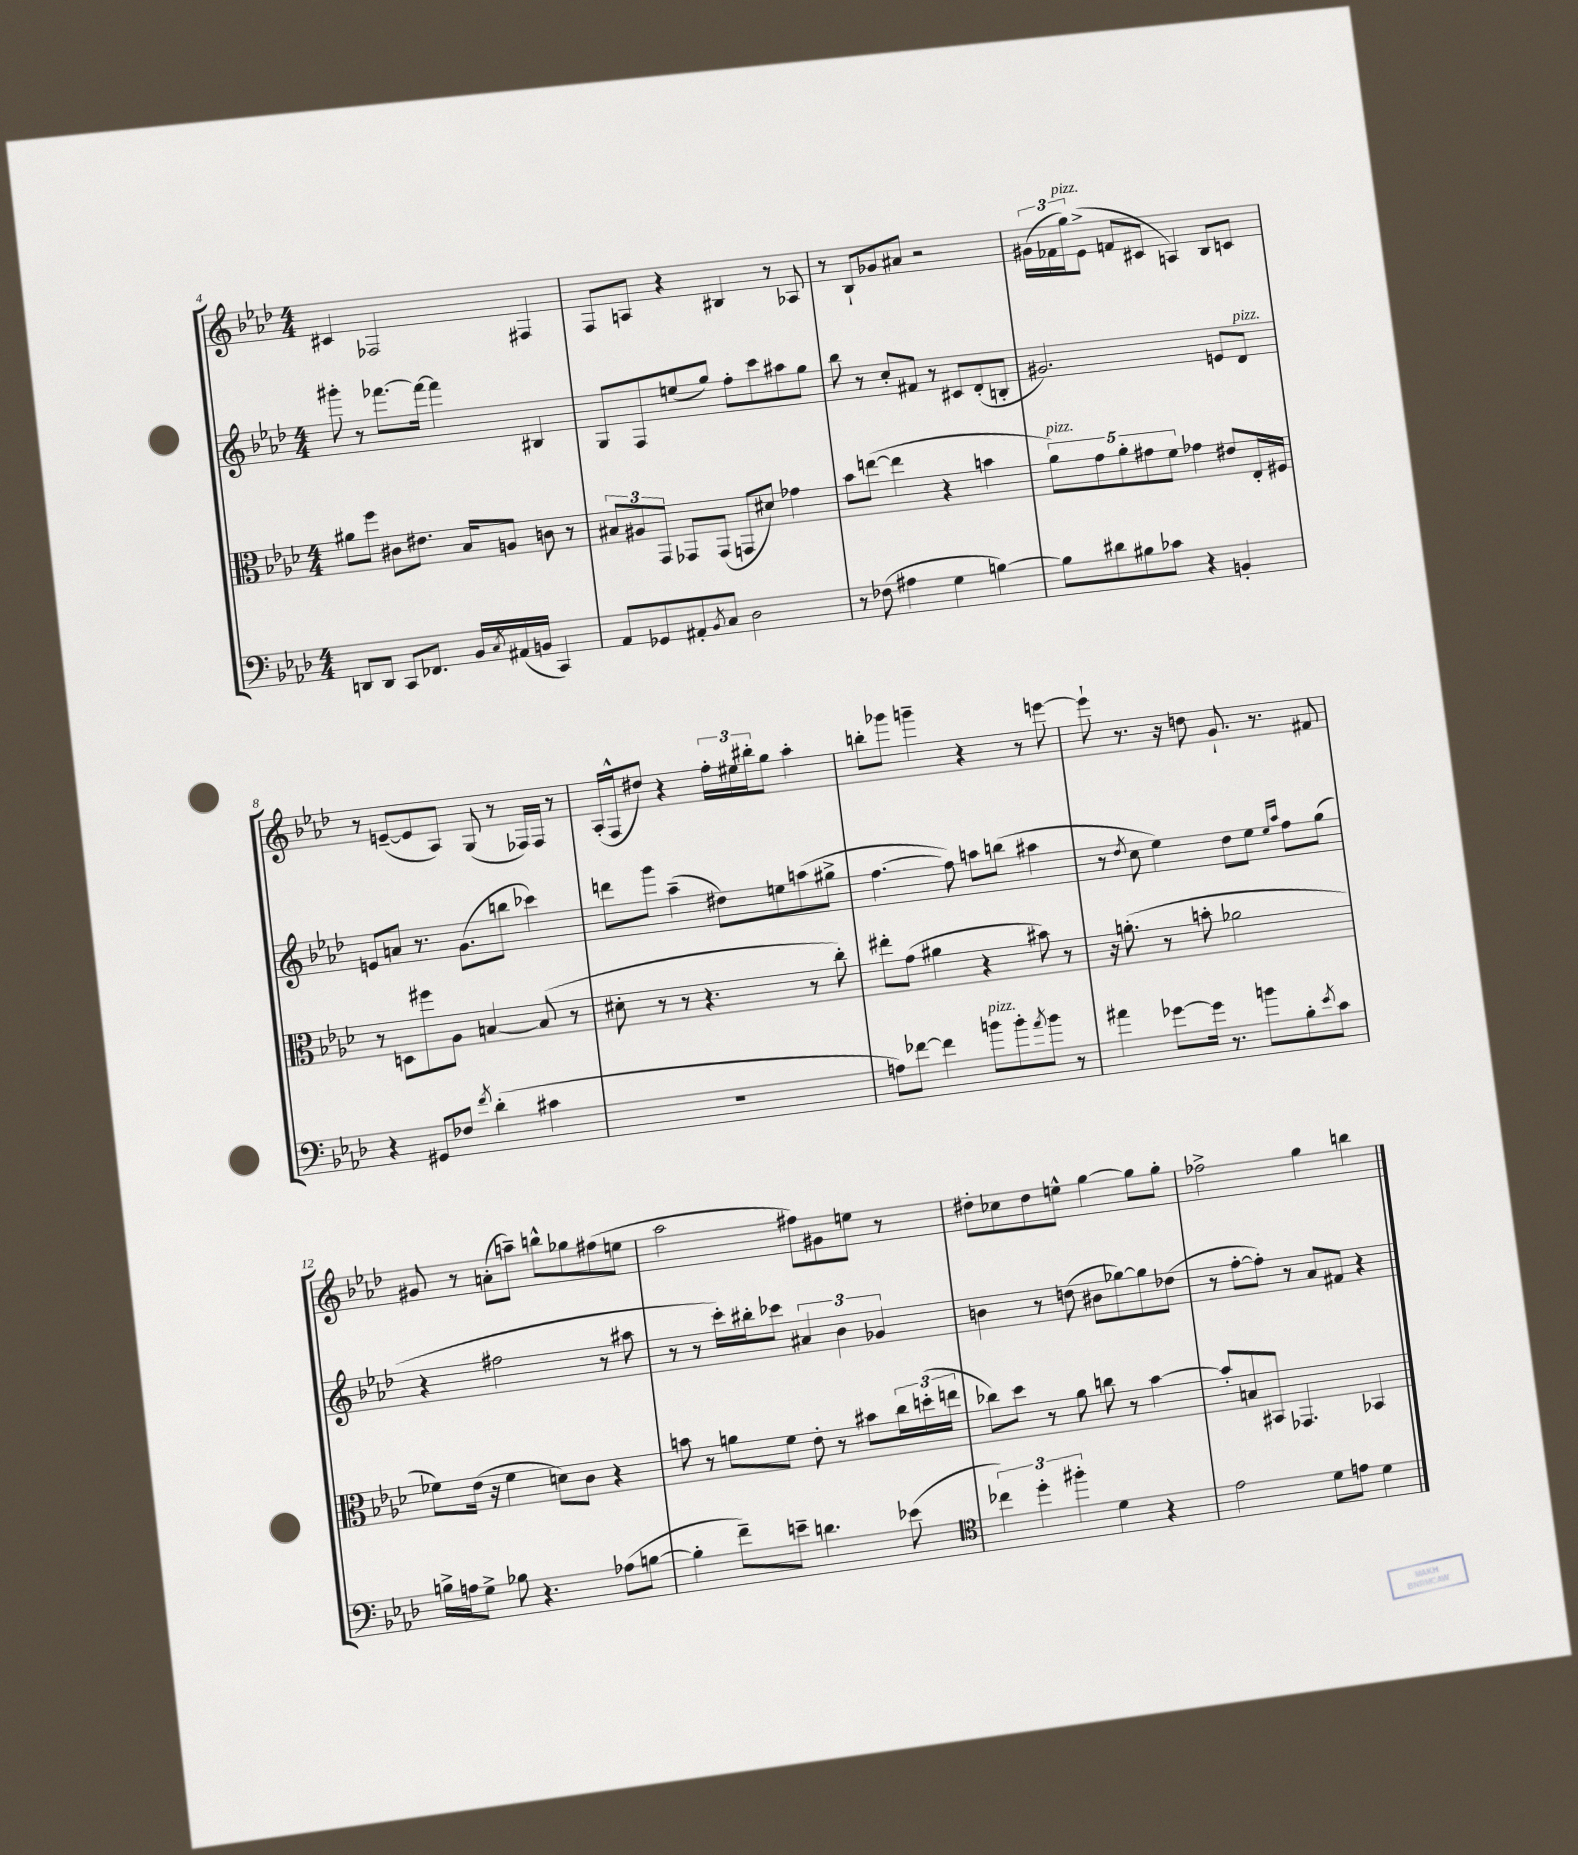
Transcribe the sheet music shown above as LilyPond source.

<<
\new StaffGroup <<
\new Staff = "s0" {
    \clef treble \key aes \major \numericTimeSignature \time 4/4
    cis'4 fes2 fis4 |
    f8 a8 r4 bis4 r8 aes8 |
    r8 bes8-! ges'8 ais'8 r2 |
    \tuplet 3/2 { gis'16( fes'16 g''16^\markup { \italic "pizz." }) } ees'8->( f'8 cis'8 a4) bes8 c'8 |
    r8 e'8~--( e'8 aes8) g8( r8 fes16) fes16 r8 |
    aes16-.( f16-^ dis''8) r4 \tuplet 3/2 { f''16-. eis''16 bis''16-. } g''8 aes''4-. |
    b''8-. ges'''8 g'''4-- r4 r8 e'''8~ |
    e'''8-! r8. r16 d''8 g'8.-! r8. fis'8 |
    gis'8 r8 a'8-.( a''8--) b''8-^ ges''8 fis''8( e''8 |
    aes''2 fis''8) gis'8 e''8 r8 |
    dis''8-. ces''8 dis''8 e''8-^ g''4~ g''8 g''8-. |
    fes''2-> g''4 b''4 \bar "|." |
}
\new Staff = "s1" {
    \clef treble \key aes \major \numericTimeSignature \time 4/4
    gis'''8-. r8 fes'''8.~ fes'''16~ fes'''4 bis4 |
    g8 f8 e''8( g''8) f''8-. c'''8 ais''8 g''8 |
    bes''8 r8 c''8-. fis'8 r8 cis'8 des'8-.( b8-. |
    gis'2.) e'8 des'8^\markup { \italic "pizz." } |
    e'8 a'8 r8. g'8.( b''8 ces'''4) |
    d'''8 g'''8 aes''4--( dis''8) e''8 a''8( gis''8-> |
    f''4.~ f''8) a''8 b''8( ais''4 |
    r8 \acciaccatura { des''8 } c''8 ees''4) des''8 ees''8 \grace { ees''16 aes''16 } f''8 g''8( |
    r4 fis''2 r8 ais''8 |
    r8 r8 c'''16-.) bis''16-. ces'''8 \tuplet 3/2 { ais'4 bes'4 ges'4 } |
    b'4 r8 d''8( bis'8 ges''8~) ges''8 des''8( |
    r8 f''8~-. f''8-.) r8 aes'8 fis'8 r4 \bar "|." |
}
\new Staff = "s2" {
    \clef alto \key aes \major \numericTimeSignature \time 4/4
    ais'8 f''8 cis'8 eis'8. bes16 a8 c'8 r8 |
    \tuplet 3/2 { bis8 ais8 g,8 } ges,8 ges,8( g,8 dis'8) ges'4 |
    bes'8 e''8~( e''4 r4 b'4 |
    \tuplet 5/4 { aes'8^\markup { \italic "pizz." }) g'8 aes'8-. gis'8 f'8 } ges'4 eis'8 ees16-. fis16 |
    r8 d8 fis''8 aes8 b4~ b8( r8 |
    dis'8-. r8 r8 r4. r8 c''8-.) |
    eis''8-. g'8( ais'4 r4 bis'8) r8 |
    r16 a'8.-.( r8 b'8-. aes'2 |
    fes'8) ees'16( r16 fes'4 d'8) c'8 r4 |
    b'8 r8 a'8 f'8 ees'8-. r8 bis'8 \tuplet 3/2 { c''16 d''16-.( e''16 } |
    ces''8) des''8 r8 aes'8 c''8 r8 bes'4~ |
    bes'8-. b8 bis,8 ges,4. bes,4 \bar "|." |
}
\new Staff = "s3" {
    \clef bass \key aes \major \numericTimeSignature \time 4/4
    d,8 d,8 c,8 fes,8. bes,16 \acciaccatura { c8 } ais,16( b,16 c,4) |
    aes,8 ges,8 ais,8-. \acciaccatura { bes,8 } c8 des2 |
    r8 fes8( ais4 g4 b4~) |
    b8 dis'8 bis8 ces'8 r4 b,4-. |
    r4 gis,8 fes8 \acciaccatura { f'8 } des'4-.( cis'4 |
    R1 |
    a8) fes'8~ fes'4 b'8^\markup { \italic "pizz." } b'8-. \acciaccatura { aes'8 } b'8 r8 |
    ais'4 ges'8~ ges'16 r8. b'8 bes8-. \acciaccatura { ees'8 } c'8 |
    b16-> a16 g8-> bes8 r4. aes8( b8~ |
    b4-. f'8--) e'8-- d'4. ees'8( |
    \clef tenor \tuplet 3/2 { ces''4) des''4-. fis''4-. } des'4 r4 |
    ees'2 des'8 e'8 des'4 \bar "|." |
}
>>
>>
\layout { \context { \Score currentBarNumber = #4 } }
